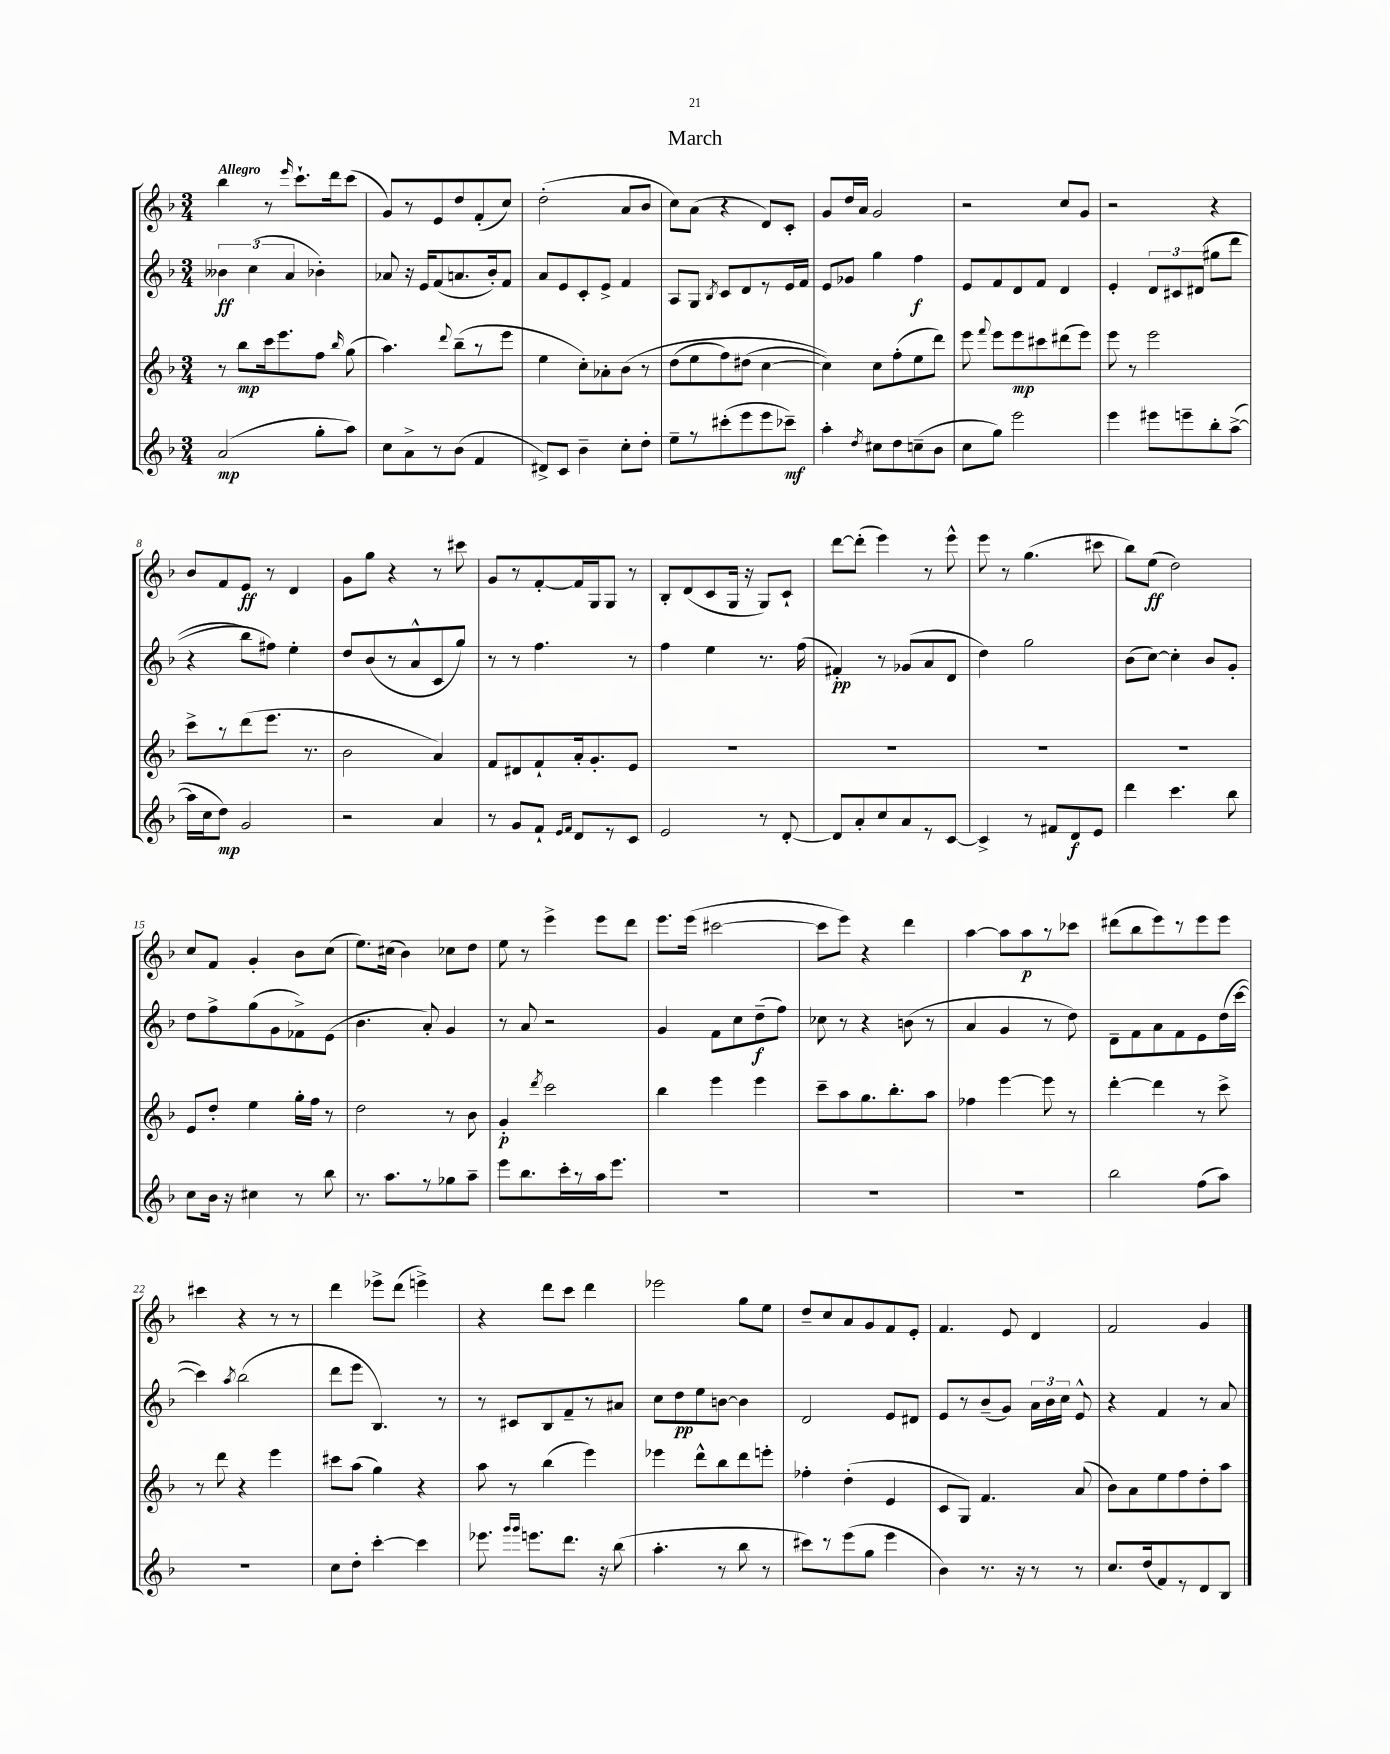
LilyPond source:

\header { title = "March" }
<<
\new StaffGroup <<
\new Staff = "s0" {
    \clef treble \key f \major \numericTimeSignature \time 3/4 \tempo "Allegro"
    \autoBeamOff bes''4 r8 \grace { e'''16 } c'''8.[-! d'''16 c'''8]( |
    g'8[) r8 e'8 d''8 f'8-.( c''8]) |
    d''2-.( a'8[ bes'8] |
    c''8[) a'8]( r4 d'8[) c'8]-. |
    g'8[ d''16 a'16] g'2 |
    r2 c''8[ g'8] |
    r2 r4 |
    bes'8[ f'8 e'8]\ff r8 d'4 |
    g'8[ g''8] r4 r8 cis'''8 |
    g'8[ r8 f'8~-. f'16 g16 g8] r8 |
    bes8[-. d'8( c'8 g16] r16 g8[) c'8]-! |
    d'''8[~ d'''8]-.( e'''4) r8 e'''8-^ |
    e'''8 r8 g''4.( cis'''8 |
    bes''8[) e''8]\ff( d''2) |
    c''8[ f'8] g'4-. bes'8[ c''8]( |
    e''8.[) cis''16]( bes'4) ces''8[ d''8] |
    e''8 r8 e'''4-> e'''8[ d'''8] |
    e'''8.[ e'''16]( cis'''2~ |
    cis'''8[ e'''8]) r4 d'''4 |
    a''4~ a''8[ a''8\p r8 ces'''8] |
    dis'''8[( bes''8 e'''8) r8 e'''8 e'''8] |
    cis'''4 r4 r8 r8 |
    d'''4 ees'''8[-> d'''8]( e'''4->) |
    r4 d'''8[ c'''8] d'''4 |
    ees'''2 g''8[ e''8] |
    d''8[-- c''8 a'8 g'8 f'8 e'8]-. |
    f'4. e'8 d'4 |
    f'2 g'4 \bar "|." |
}
\new Staff = "s1" {
    \clef treble \key f \major \numericTimeSignature \time 3/4
    \autoBeamOff \tuplet 3/2 { beses'4\ff c''4( a'4 } bes'4-.) |
    aes'8 r16 e'16[ f'8( a'8. bes'16-.) f'8] |
    a'8[ e'8 c'8-. e'8]-> f'4 |
    a8[ g8] \acciaccatura { bes8 } c'8[ d'8 r8 e'16 f'16] |
    e'8[ ges'8] g''4 f''4\f |
    e'8[ f'8 d'8 f'8] d'4 |
    e'4-. \tuplet 3/2 { d'8[ cis'8 dis'8](\( } gis''8[ d'''8] |
    r4 bes''8[) fis''8]\) e''4-. |
    d''8[ bes'8( r8 a'8-^ c'8 g''8]) |
    r8 r8 f''4. r8 |
    f''4 e''4 r8. f''16( |
    fis'4-.\pp) r8 ges'8[( a'8 d'8] |
    d''4) g''2 |
    bes'8[( c''8]~) c''4-. bes'8[ g'8]-. |
    d''8[ f''8-> g''8( g'8 fes'8->) e'8]( |
    bes'4. a'8-.) g'4 |
    r8 a'8 r2 |
    g'4 f'8[ c''8 d''8--\f( f''8]) |
    ces''8 r8 r4 b'8( r8 |
    a'4 g'4 r8 d''8) |
    d'8[-- f'8 a'8 f'8 e'8 d''16( c'''16]~ |
    c'''4) \acciaccatura { a''8 } bes''2( |
    d'''8[ e'''8] bes4.) r8 |
    r8 cis'8[ bes8 f'8-- r8 ais'8] |
    c''8[ d''8\pp e''8 b'8]~ b'4 |
    d'2 e'8[ dis'8] |
    e'8[ r8 bes'8--( g'8]) \tuplet 3/2 { a'16[ bes'16 c''16] } e'8-^ |
    r4 f'4 r8 a'8 \bar "|." |
}
\new Staff = "s2" {
    \clef treble \key f \major \numericTimeSignature \time 3/4
    \autoBeamOff r8 bes''8[\mp c'''16 e'''8. f''8] \grace { bes''16 } g''8( |
    a''4.) \appoggiatura { d'''8 } bes''8[--( r8 e'''8] |
    e''4 c''8[-.) aes'8-. bes'8]\( r8 |
    d''8[( e''8 f''8) dis''8]( c''4~ |
    c''4)\) c''8[ f''8-.( e''8 d'''8]) |
    e'''8 \appoggiatura { f'''8 } e'''8[ e'''8\mp cis'''8 dis'''8( e'''8]) |
    e'''8 r8 e'''2 |
    c'''8[-> r8 d'''8( e'''8.] r8. |
    bes'2 a'4) |
    f'8[ dis'8 f'8-! a'16-. g'8.-. e'8] |
    R2. |
    R2. |
    R2. |
    R2. |
    e'8[ d''8]-. e''4 g''16[-. f''16] r8 |
    d''2 r8 bes'8 |
    g'4-.\p \acciaccatura { d'''8 } c'''2 |
    bes''4 e'''4 e'''4 |
    c'''8[-- a''8 g''8. bes''8.-. a''8] |
    fes''4 e'''4~ e'''8 r8 |
    d'''4~-. d'''4 r8 c'''8-> |
    r8 d'''8 r4 e'''4 |
    cis'''8[ a''8]( g''4) r4 |
    a''8 r8 bes''4( e'''4) |
    ees'''4 d'''8[-^ bes''8 d'''8 e'''8]-. |
    fes''4-. d''4-.( e'4 |
    c'8[ g8]) f'4. a'8( |
    bes'8[) a'8 e''8 f''8 d''8-. a''8] \bar "|." |
}
\new Staff = "s3" {
    \clef treble \key f \major \numericTimeSignature \time 3/4
    \autoBeamOff a'2\mp( g''8[-. a''8]) |
    c''8[ a'8-> r8 bes'8]( f'4 |
    dis'8[->) c'8] bes'4-- c''8[-. d''8]-. |
    e''8[-- r8 cis'''8-.( e'''8 e'''8 ces'''8]--\mf) |
    a''4-. \acciaccatura { d''8 } cis''8[ d''8 c''8--( bes'8] |
    c''8[ g''8]) e'''2 |
    e'''4 eis'''8[ e'''8-- bes''8-. a''8]~->( |
    a''16[ c''16 d''8]\mp) g'2 |
    r2 a'4 |
    r8 g'8[ f'8]-! \grace { e'16[ f'16] } d'8[ r8 c'8] |
    e'2 r8 d'8~-. |
    d'8[ a'8-. c''8 a'8 r8 c'8]~ |
    c'4-> r8 fis'8[ d'8\f e'8] |
    d'''4 c'''4. bes''8 |
    c''8[ bes'16] r16 cis''4 r8 bes''8 |
    r8. a''8.[ r8 ges''8 a''8]-- |
    e'''8[ bes''8. c'''16-. r8 a''16 e'''8.] |
    R2. |
    R2. |
    R2. |
    bes''2 f''8[( a''8]) |
    R2. |
    c''8[ d''8]-. c'''4~-. c'''4 |
    ees'''8. \grace { g'''16[ g'''16] } e'''8.[ d'''8.] r16 bes''8( |
    a''4.-. r8 bes''8 r8 |
    cis'''8[) r8 e'''8( g''8] e'''4 |
    bes'4) r8. r16 r8 r8 |
    c''8.[ d''16( f'8) r8 d'8 bes8] \bar "|." |
}
>>
>>
